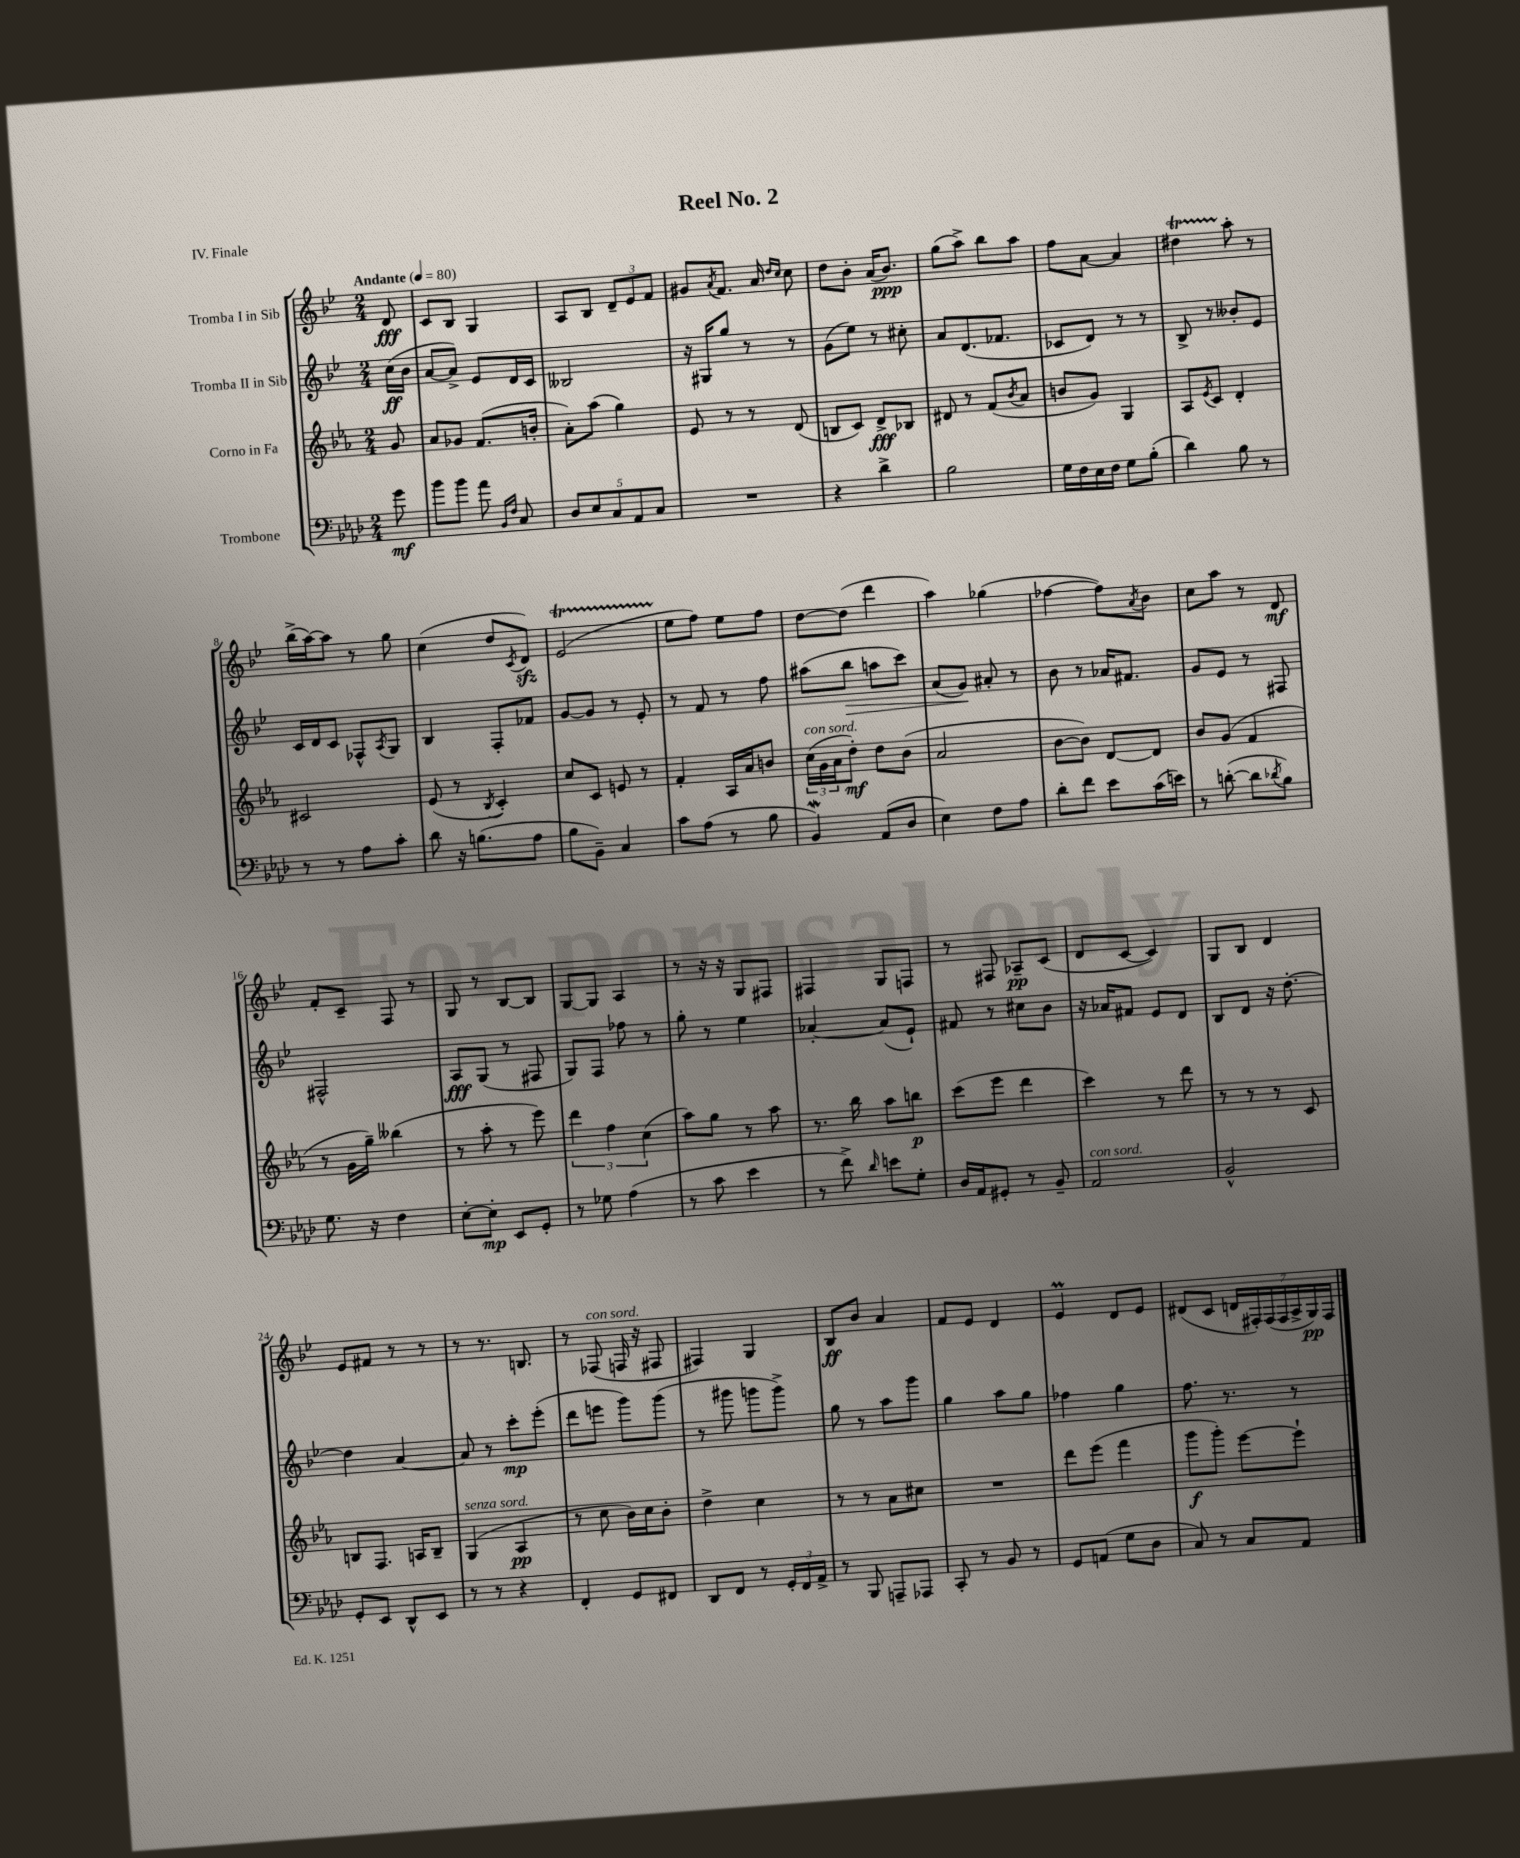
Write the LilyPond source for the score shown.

\header { title = "Reel No. 2" piece = "IV. Finale" }
<<
\new StaffGroup <<
\new Staff = "s0" \with { instrumentName = "Tromba I in Sib" } {
    \clef treble \key bes \major \numericTimeSignature \time 2/4 \partial 8 \tempo "Andante" 4 = 80
    d'8\fff |
    c'8 bes8 g4 |
    a8 bes8 \tuplet 3/2 { d'8-- ees'8 f'8 } |
    gis'8 \acciaccatura { a'8 } f'8. a'16 \grace { d''16 c''16 } c''8 |
    d''8 bes'8-. a'16( bes'8.\ppp) |
    g''8( a''8->) bes''8 a''8 |
    f''8 a'8~ a'4 |
    dis''4\startTrillSpan a''8-.\stopTrillSpan r8 |
    bes''16->( a''16~) a''8 r8 g''8 |
    c''4( d''8 \acciaccatura { c'8 } d'8\sfz) |
    ees'2\startTrillSpan( |
    ees''8\stopTrillSpan f''8) ees''8 f''8 |
    d''8~ d''8( d'''4 |
    a''4) ges''4( |
    fes''4~ fes''8) \acciaccatura { a'8 } bes'8 |
    c''8 a''8 r8 d'8\mf |
    f'8-. c'8-- f8 r8 |
    g8 r8 bes8~ bes8 |
    g8~ g8 a4 |
    r8 r16 r16 g8 fis8 |
    fis4 g8 f8 |
    r8 fis8 aes8--\pp c'8( |
    d'8 c'8~ c'4) |
    g8 bes8 d'4 |
    ees'8 fis'8 r8 r8 |
    r8 r8. b8. |
    r8 fes8^\markup { \italic "con sord." }( f16 r16 fis8 |
    fis4) g4 |
    bes8\ff bes'8 a'4 |
    f'8 ees'8 d'4 |
    ees'4\prall d'8 ees'8 |
    dis'8( c'8 \tuplet 7/4 { d'16 fis16-.) fis16( fis16 a16-> g16\pp) fis16 } \bar "|." |
}
\new Staff = "s1" \with { instrumentName = "Tromba II in Sib" } {
    \clef treble \key bes \major \numericTimeSignature \time 2/4 \partial 8
    c''16\ff( bes'16 |
    a'8~ a'8->) ees'8 d'16 c'16 |
    beses2 |
    r16 gis16 g''8 r8 r8 |
    g'8( ees''8) r8 cis''8-. |
    a'8 d'8.( fes'8. |
    ces'8 d'8) r8 r8 |
    bes8-> r8 beses'8-. ees'8 |
    c'16 d'16 c'8 fes8-^ \acciaccatura { a8 } g8 |
    bes4 f8-. fes'8 |
    g'8~ g'8 r8 ees'8-. |
    r8 f'8 r8 f''8 |
    ais''8( bes''8\> a''8 c'''8) |
    a'8( g'8\!) ais'8-. r8 |
    bes'8 r8 aes'16 fis'8. |
    g'8 ees'8 r8 fis8 |
    fis2-^ |
    a8\fff g8( r8 fis8 |
    g8) f8 fes''8 r8 |
    g''8-. r8 ees''4 |
    aes'4~-. aes'8( ees'8-!) |
    fis'8 r8 cis''8 bes'8 |
    r16 aes'16 fis'8 ees'8 d'8 |
    bes8 d'8 r16 d''8.~-. |
    d''4 a'4~ |
    a'8 r8 c'''8-.\mp ees'''8-.( |
    d'''8 e'''8 g'''8) g'''8( |
    r8 gis'''8 g'''8 g'''8->) |
    g''8 r8 a''8 g'''8 |
    g''4 a''8 g''8 |
    fes''4 g''4 |
    f''8. r8. r8 \bar "|." |
}
\new Staff = "s2" \with { instrumentName = "Corno in Fa" } {
    \clef treble \key ees \major \numericTimeSignature \time 2/4 \partial 8
    g'8 |
    aes'8 ges'8 f'8.( b'16-. |
    aes'8-.) aes''8( g''4) |
    ees'8 r8 r8 d'8( |
    b8 c'8) d'8->\fff bes8 |
    dis'8 r8 f'8( \acciaccatura { bes'8 } aes'8 |
    b'8 g'8) g4 |
    aes8 \acciaccatura { ees'8 } c'8 d'4-. |
    cis'2 |
    ees'8( r8 \acciaccatura { bes8 } c'4-.) |
    c''8 c'8 e'8 r8 |
    f'4-. aes16 aes'16 b'8 |
    \tuplet 3/2 { c''16^\markup { \italic "con sord." }( g'16 aes'16 } d''8-.\mf) d''8 bes'8( |
    aes'2 |
    bes'8~ bes'8) d'8~ d'8 |
    bes'8 g'8( f'4 |
    r8 g'16 g''16--) beses''4( |
    r8 aes''8-. r8 ees'''8) |
    \tuplet 3/2 { d'''4 f''4 c''4( } |
    aes''8) g''8 r8 aes''8 |
    r8. bes''16 aes''8 b''8\p |
    c'''8( ees'''8 d'''4 |
    c'''4) r8 d'''8 |
    r8 r8 r8 c'8 |
    b8 f8. a16 b8-- |
    g4^\markup { \italic "senza sord." }( aes4\pp |
    r8 c''8 bes'16) c''16 bes'8-. |
    d''4-> c''4 |
    r8 r8 aes'8 cis''8 |
    R2 |
    d'''8 ees'''8( f'''4 |
    g'''8\f g'''8-.) ees'''8~ ees'''8-! \bar "|." |
}
\new Staff = "s3" \with { instrumentName = "Trombone" } {
    \clef bass \key aes \major \numericTimeSignature \time 2/4 \partial 8
    g'8\mf |
    bes'8 bes'8 aes'8 \grace { bes,16 f16 } c8 |
    \tuplet 5/4 { des8 ees8 c8 aes,8 c8 } |
    R2 |
    r4 des'4-> |
    bes2 |
    g16 f16 ees16 f16 g8 bes8-.( |
    des'4) bes8 r8 |
    r8 r8 aes8 c'8-. |
    des'8 r16 b8.( aes8 |
    bes8 bes,8--) c4 |
    c'8 aes8( r8 bes8 |
    bes,4\mordent) aes,8( des8 |
    ees4) f8 aes8 |
    des'8-. f'8 ees'8 c'16( e'16) |
    r8 d'8~-.( d'8 \acciaccatura { des'8 } bes8) |
    g8. r16 f4 |
    ees8~-. ees8-.\mp ees,8 g,8-. |
    r8 ges8 aes4( |
    r8 c'8 ees'4 |
    r8 f'8->) \grace { des'16 } e'8 g8-. |
    des16 aes,16 gis,8-. r8 bes,8-- |
    aes,2^\markup { \italic "con sord." } |
    bes,2-^ |
    g,8-. ees,8 des,8-^ ees,8 |
    r8 r8 r4 |
    f,4-. g,8 fis,8 |
    des,8 f,8 r8 \tuplet 3/2 { g,16-. f,16 aes,16-> } |
    r8 bes,,8 a,,8-- aes,,8 |
    c,8-. r8 bes,8 r8 |
    g,8 a,8( g8 des8 |
    c8) r8 c8 aes,8 \bar "|." |
}
>>
>>
